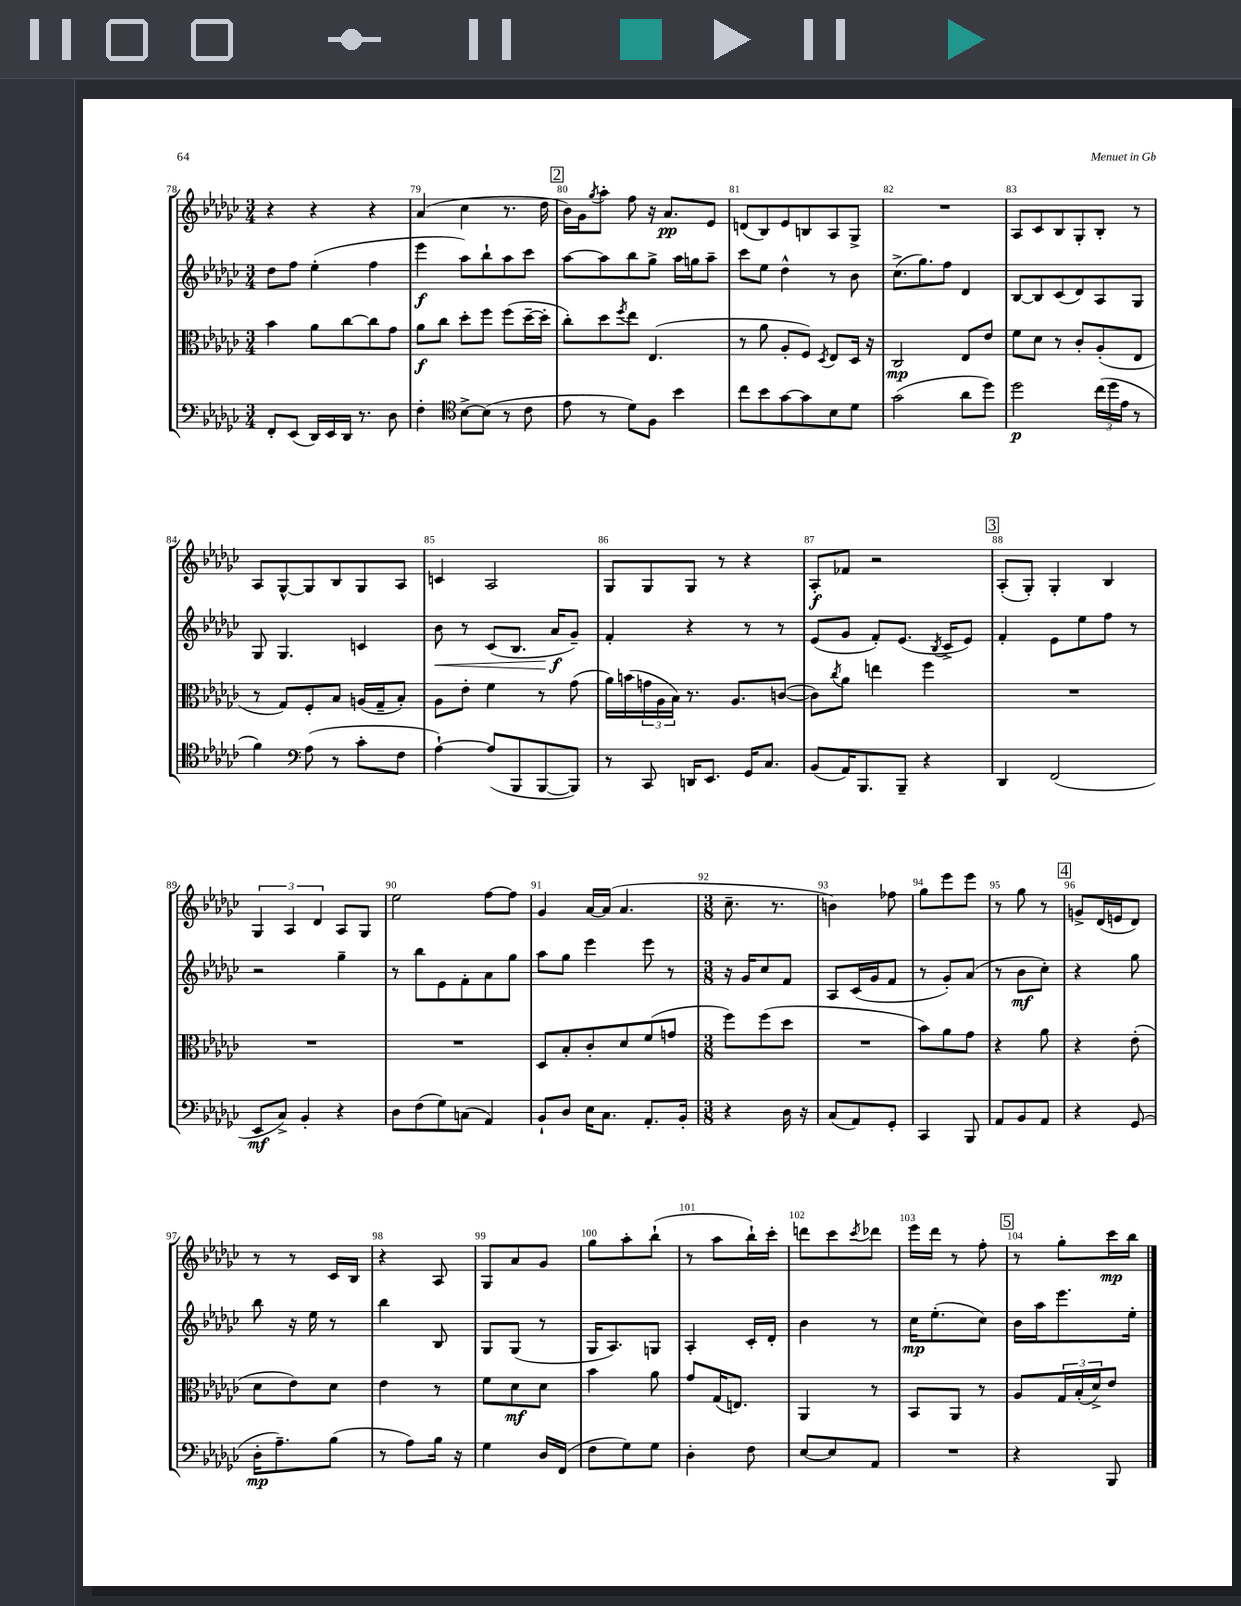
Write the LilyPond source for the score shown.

<<
\new StaffGroup <<
\new Staff = "s0" {
    \clef treble \key ges \major \numericTimeSignature \time 3/4
    r4 r4 r4 |
    aes'4( ces''4 r8. des''16 |
    \mark \markup { \box "2" } bes'16) ges'16 \acciaccatura { ges''8 } aes''8-. f''8 r16 aes'8.\pp ees'8 |
    d'8( bes8) ees'8 b8 aes8 ges8-> |
    R2. |
    aes8 ces'8 bes8 ges8-. bes8-. r8 |
    aes8 ges8~-^ ges8 bes8 ges8 aes8 |
    c'4 aes2 |
    ges8 ges8 ges8 r8 r4 |
    aes8-.\f fes'8 r2 |
    \mark \markup { \box "3" } aes8-.( ges8-.) ges4-. bes4 |
    \tuplet 3/2 { ges4 aes4 des'4 } aes8 ges8 |
    ees''2 f''8~ f''8 |
    ges'4 aes'16~ aes'16( aes'4. |
    \numericTimeSignature \time 3/8 ces''8.-- r8. |
    b'4) fes''8 |
    ges''8 ees'''8 ees'''8 |
    r8 ges''8 r8 |
    \mark \markup { \box "4" } g'8-> des'16( e'16 des'8) |
    r8 r8 ces'16 bes16 |
    r4 aes8 |
    ges8 aes'8 ges'8 |
    ges''8 aes''8-. bes''8-!( |
    r8 aes''8 bes''16-!) ces'''16-. |
    d'''8 ces'''8 \acciaccatura { ces'''8 } des'''8 |
    ees'''16 des'''16 r8 f''8-. |
    \mark \markup { \box "5" } r8 ges''8-. ces'''16\mp bes''16 \bar "|." |
}
\new Staff = "s1" {
    \clef treble \key ges \major \numericTimeSignature \time 3/4
    des''8 f''8 ees''4-.( f''4 |
    ees'''4\f aes''8) bes''8-! aes''8 ces'''8 |
    \mark \markup { \box "2" } aes''8~ aes''8 bes''8 ges''8-> aes''16 g''16 aes''8-- |
    ces'''8 ees''8 des''4-^ r8 bes'8 |
    ces''8.->( ges''8.) f''8 des'4 |
    bes8~ bes8 ces'8( des'8) aes8 ges8 |
    ges8 ges4. c'4 |
    bes'8\< r8 ces'8( bes8. aes'16\f\! ges'8--) |
    f'4-. r4 r8 r8 |
    ees'8( ges'8 f'8-.) ees'8.( \acciaccatura { bes8 } ces'16-> ees'8) |
    \mark \markup { \box "3" } f'4-. ees'8 ees''8 f''8 r8 |
    r2 ges''4-- |
    r8 bes''8 ees'8 f'8-. aes'8 ges''8 |
    aes''8 ges''8 ees'''4 ees'''8 r8 |
    \numericTimeSignature \time 3/8 r16 ges'16 ces''8 f'8 |
    aes8 ces'16( ges'16 f'8 |
    r8 ges'8-.) aes'8( |
    r8 bes'8\mf ces''8-.) |
    \mark \markup { \box "4" } r4 ges''8 |
    bes''8 r16 ees''16 r8 |
    bes''4 bes8 |
    ges8 ges8( r8 |
    ges16 aes8.) g8 |
    aes4-. ces'16-. des'16-. |
    bes'4 r8 |
    ces''16\mp ees''8.-.( ces''8) |
    \mark \markup { \box "5" } bes'16 aes''16 ees'''8. ees''16-. \bar "|." |
}
\new Staff = "s2" {
    \clef alto \key ges \major \numericTimeSignature \time 3/4
    bes'4 aes'8 ces''8~ ces''8 ges'8 |
    aes'8\f ces''8 des''8-. f''8 f''8( des''16~-- des''16-. |
    \mark \markup { \box "2" } ces''8-.) des''8 \acciaccatura { f''8 } ees''8 ees4.( |
    r8 aes'8 aes8-. f8) \acciaccatura { des8 } ees8 des16 r16 |
    ces2\mp ees8 ees'8 |
    f'8 des'8 r8 ces'8-. aes8-.( ees8 |
    r8 ges8) f8-. bes8 a16( ges16-- bes8-.) |
    aes8 ees'8-. f'4 r8 ges'8( |
    aes'16) b'16( \tuplet 3/2 { g'16 aes16 bes16) } r8. aes8. c'8~( |
    c'8) \acciaccatura { ces''8 } aes'8 e''4 f''4 |
    \mark \markup { \box "3" } R2. |
    R2. |
    R2. |
    des8 bes8-. ces'8-. des'8 f'8( g'8 |
    \numericTimeSignature \time 3/8 f''8) f''8( des''8 |
    R4. |
    bes'8) aes'8 ges'8 |
    r4 aes'8 |
    \mark \markup { \box "4" } r4 ees'8-.( |
    des'8 ees'8) des'8 |
    ees'4 r8 |
    f'8 des'8\mf des'8 |
    bes'4 aes'8 |
    ges'8 ges16( e8.) |
    aes,4 r8 |
    bes,8 aes,8 r8 |
    \mark \markup { \box "5" } aes8 \tuplet 3/2 { ges16 bes16-.( des'16->) } ees'8 \bar "|." |
}
\new Staff = "s3" {
    \clef bass \key ges \major \numericTimeSignature \time 3/4
    f,8-. ees,8( des,16) ees,16 des,16 r8. des8 |
    f4-. \clef tenor bes8~-> bes8( r8 ces'8 |
    \mark \markup { \box "2" } ees'8 r8 des'8) f8 bes'4 |
    ces''8 bes'8 ges'8~ ges'8 bes8 des'8 |
    ges'2( aes'8 des''8) |
    des''2\p \tuplet 3/2 { ces''16( des''16 ees'16 } r8 |
    f'4) \clef bass aes8( r8 ces'8-. f8 |
    aes4~-!) aes8( bes,,8 bes,,8~ bes,,8) |
    r8 ces,8 d,16 ees,8. ges,16 ces8. |
    bes,8( aes,16) bes,,8. bes,,8-- r4 |
    \mark \markup { \box "3" } des,4 f,2( |
    ees,8\mf ces8->) bes,4-. r4 |
    des8 f8( ges8) c8( aes,4) |
    bes,8-! des8 ees16 ces8. aes,8.-. bes,16-. |
    \numericTimeSignature \time 3/8 r4 des16 r16 |
    ces8( aes,8) ges,8-. |
    ces,4 bes,,8 |
    aes,8 bes,8 aes,8 |
    \mark \markup { \box "4" } r4 ges,8( |
    des16-.\mp aes8.--) bes8( |
    r8 aes8) bes16 r16 |
    ges4 des16 f,16( |
    f8 ges8) ges8 |
    des4-. f8 |
    ees8~ ees8 aes,8 |
    R4. |
    \mark \markup { \box "5" } r4 bes,,8 \bar "|." |
}
>>
>>
\layout { \context { \Score currentBarNumber = #78 \override BarNumber.break-visibility = ##(#f #t #t) barNumberVisibility = #all-bar-numbers-visible } }
